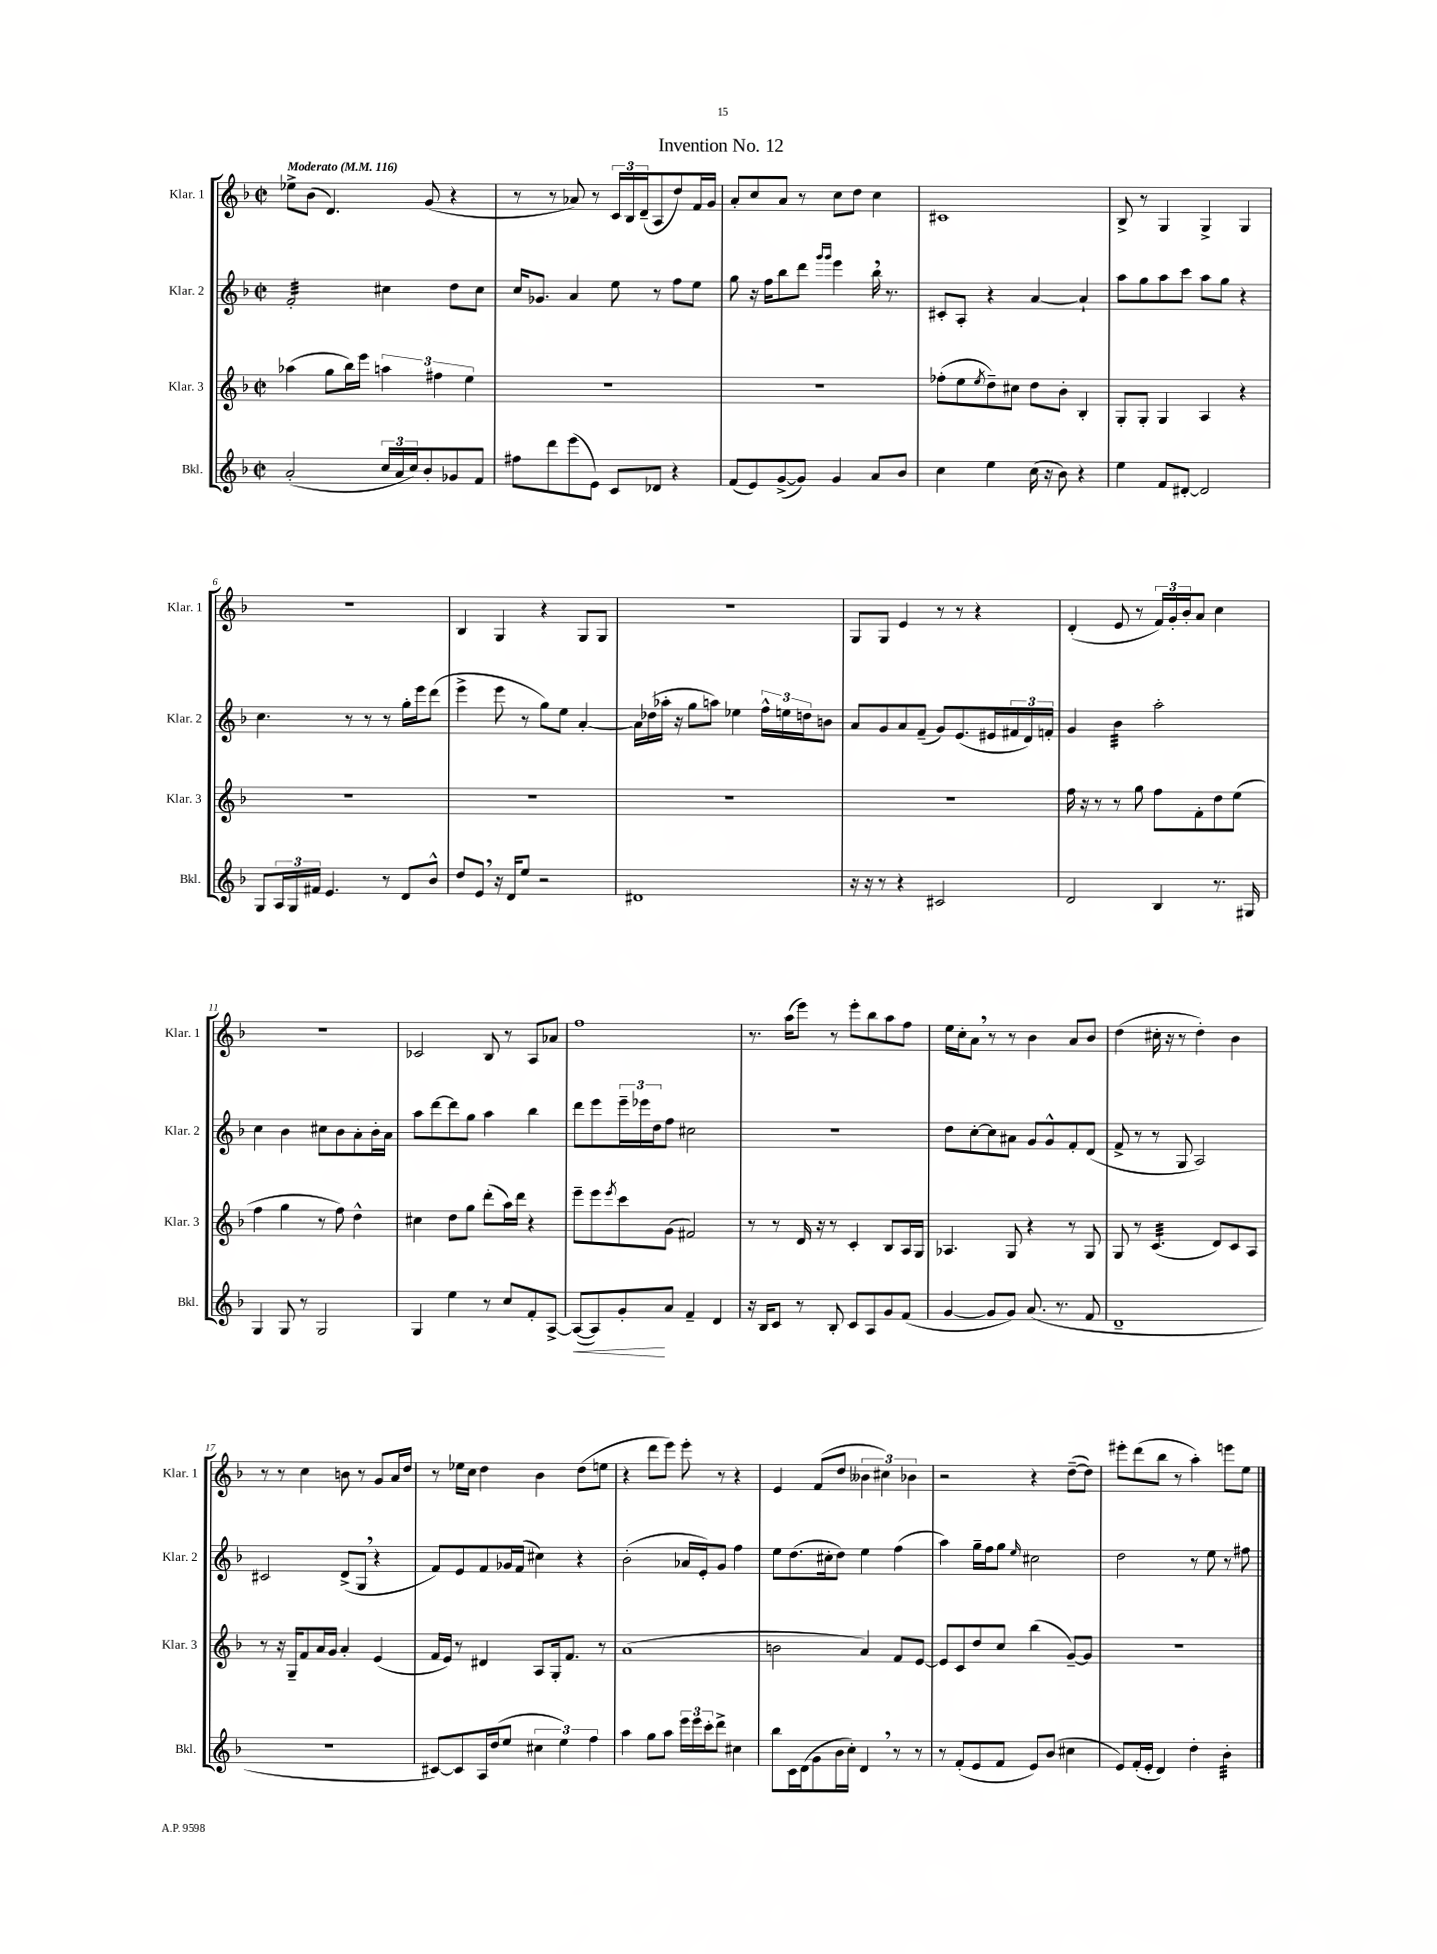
\header { title = "Invention No. 12" }
<<
\new StaffGroup <<
\new Staff = "s0" \with { instrumentName = "Klar. 1" shortInstrumentName = "Klar. 1" } {
    \clef treble \key f \major \defaultTimeSignature \time 2/2 \tempo "Moderato" 4 = 116
    ees''8-> bes'8( d'4.) g'8( r4 |
    r8 r8 aes'8) r8 \tuplet 3/2 { c'16 bes16 d'16--( } a8 d''8) f'16 g'16 |
    a'8-. c''8 a'8 r8 c''8 d''8 c''4 |
    cis'1 |
    bes8-> r8 g4 g4-> g4 |
    R1 |
    bes4 g4 r4 g8 g8 |
    r1 |
    g8 g8 e'4 r8 r8 r4 |
    d'4-.( e'8 r8 \tuplet 3/2 { f'16) g'16-. bes'16-. } a'8 c''4 |
    R1 |
    ces'2 bes8 r8 a8 aes'8 |
    f''1 |
    r8. a''16( e'''8) r8 e'''8-. bes''8 a''8 f''8 |
    e''16 c''16-. a'8 \breathe r8 r8 bes'4 a'8 bes'8 |
    d''4( cis''16-. r16 r8 d''4-.) bes'4 |
    r8 r8 c''4 b'8 r8 g'8 a'16 d''16 |
    r8 ees''16 c''16 d''4 bes'4 d''8( e''8 |
    r4 d'''8 e'''8) e'''8-. r8 r4 |
    e'4 f'8( d''8 \tuplet 3/2 { beses'4 cis''4) bes'4 } |
    r2 r4 d''8~--( d''8) |
    eis'''8-. d'''8( bes''8 r8 a''4-.) e'''8 e''8 \bar "|." |
}
\new Staff = "s1" \with { instrumentName = "Klar. 2" shortInstrumentName = "Klar. 2" } {
    \clef treble \key f \major \defaultTimeSignature \time 2/2
    f'2:32-. cis''4 d''8 cis''8 |
    c''16 ges'8. a'4 e''8 r8 f''8 e''8 |
    g''8 r16 f''16 bes''8 d'''8 \grace { g'''16 g'''16 } e'''4 bes''16 \breathe r8. |
    cis'8-. a8-. r4 a'4~ a'4-! |
    a''8 g''8 a''8 c'''8 a''8 g''8 r4 |
    c''4. r8 r8 r8 g''16-. e'''16 d'''8( |
    e'''4-> e'''8 r8 g''8) e''8 a'4~-. |
    a'16 des''16( aes''16-. r16 g''8 a''8) ees''4 \tuplet 3/2 { f''16-^ e''16 d''16 } b'8 |
    a'8 g'8 a'8 f'8--( g'8) e'8.( eis'16 \tuplet 3/2 { fis'16 d'16) f'16-. } |
    g'4 bes'4:32 a''2-. |
    c''4 bes'4 cis''8 bes'8 a'8-. bes'16-. a'16 |
    a''8 d'''8~ d'''8 g''8 a''4 bes''4 |
    d'''8 e'''8 \tuplet 3/2 { e'''16-- ees'''16 d''16 } f''8 cis''2 |
    R1 |
    d''8 c''8~-. c''8 ais'8 g'8 g'8-^ f'8-. d'8( |
    f'8-> r8 r8 g8 a2) |
    cis'2 d'8->( g8 \breathe r4 |
    f'8) e'8 f'8 ges'16 f'16( cis''4) r4 |
    bes'2-.( aes'16 e'16-.) g'8 f''4 |
    e''8 d''8.( cis''16-. d''8) e''4 f''4( |
    a''4) g''16-- f''16 g''8 \grace { e''16 } cis''2 |
    d''2 r8 e''8 r8 fis''8 \bar "|." |
}
\new Staff = "s2" \with { instrumentName = "Klar. 3" shortInstrumentName = "Klar. 3" } {
    \clef treble \key f \major \defaultTimeSignature \time 2/2
    aes''4( g''8 bes''16) e'''16 \tuplet 3/2 { a''4 fis''4 e''4 } |
    r1 |
    R1 |
    fes''8-.( e''8 \acciaccatura { e''8 } d''8--) cis''8 d''8 bes'8-. bes4-. |
    g8-. g8-. g4 a4 r4 |
    R1 |
    R1 |
    R1 |
    R1 |
    f''16 r16 r8 r8 g''8 f''8 f'8-. d''8 e''8( |
    f''4 g''4 r8 f''8) d''4-^ |
    cis''4 d''8 g''8 d'''8-.( a''16) d'''16 r4 |
    e'''8-- e'''8 \acciaccatura { e'''8 } c'''8 g'8( fis'2) |
    r8 r8 d'16 r16 r8 c'4-. bes8 a16 g16 |
    aes4. g8 r4 r8 g8 |
    g8 r8 c'4.:32( d'8) c'8 a8 |
    r8 r16 g16-- f'8 a'16 g'16 a'4-. e'4( |
    f'16 e'16) r8 dis'4 a8 g16-. f'8. r8 |
    a'1( |
    b'2 a'4) f'8 e'8~ |
    e'8 c'8 d''8 c''8 bes''4( g'8~--) g'8 |
    R1 \bar "|." |
}
\new Staff = "s3" \with { instrumentName = "Bkl." shortInstrumentName = "Bkl." } {
    \clef treble \key f \major \defaultTimeSignature \time 2/2
    a'2-.( \tuplet 3/2 { c''16 a'16 c''16) } bes'8-. ges'8 f'8 |
    fis''8 d'''8 e'''8( e'8) c'8 des'8 r4 |
    f'8( e'8) g'8~->( g'8) g'4 a'8 bes'8 |
    c''4 e''4 c''16( r16 bes'8) r4 |
    e''4 f'8 dis'8~-. dis'2 |
    g8 \tuplet 3/2 { a16 g16 fis'16 } e'4. r8 d'8 bes'8-^ |
    d''8 e'8 \breathe r16 d'16 e''8 r2 |
    dis'1 |
    r16 r16 r8 r4 cis'2 |
    d'2 bes4 r8. gis16 |
    g4 g8 r8 g2 |
    g4 e''4 r8 c''8 f'8-. a8~-> |
    a8~\<( a8) g'8-.\! a'8 f'4-- d'4 |
    r16 bes16 c'8 r8 bes8-. c'8 a8 g'8 f'8( |
    g'4~ g'8 g'8) a'8.( r8. f'8 |
    d'1-- |
    r1 |
    cis'8~) cis'8 a16 d''16( e''8 \tuplet 3/2 { cis''4 e''4) f''4 } |
    a''4 g''8 a''8 \tuplet 3/2 { e'''16 e'''16 c'''16-. } d'''8-> cis''4 |
    bes''8 c'16 d'16( g'8 bes'16 c''16-.) d'4 \breathe r8 r8 |
    r8 f'8-.( e'8 f'8 e'8) bes'8( cis''4 |
    e'8) f'16-.( e'16-. d'4) d''4-. bes'4:32-. \bar "|." |
}
>>
>>
